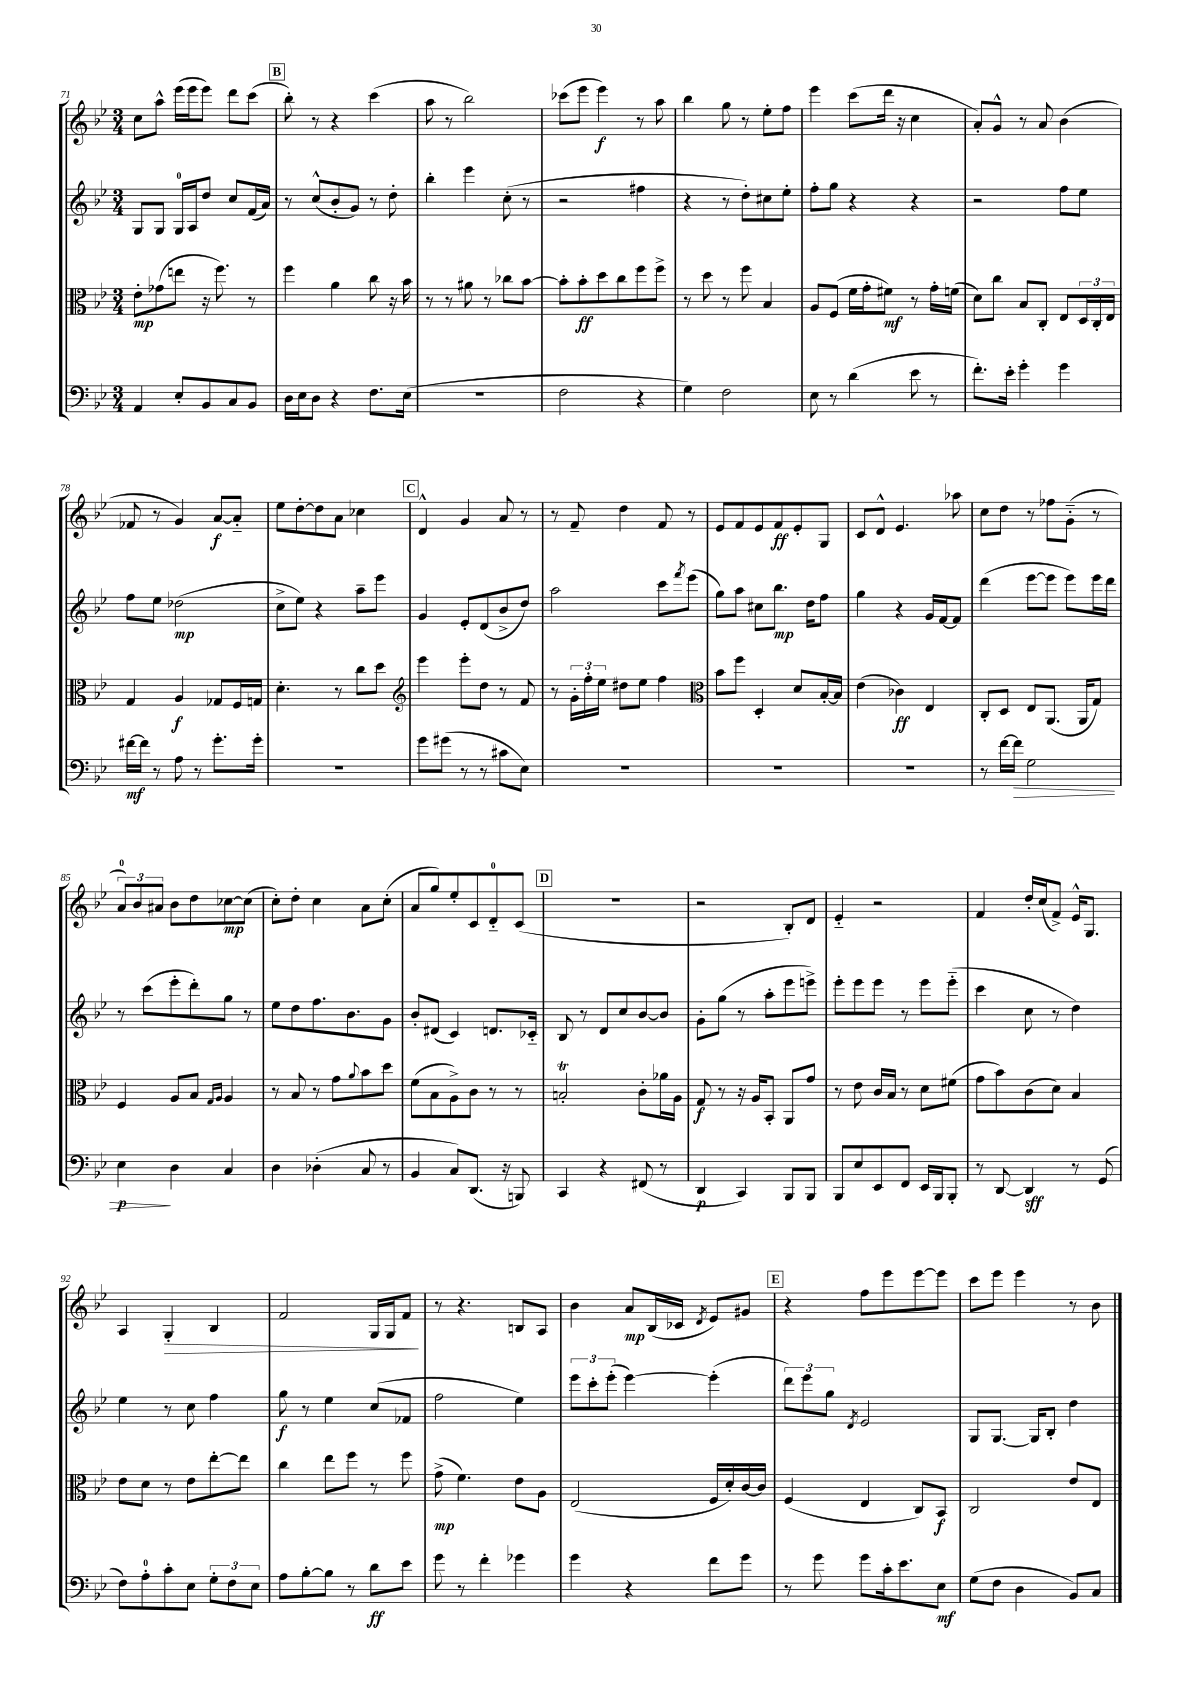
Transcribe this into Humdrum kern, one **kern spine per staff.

**kern	**kern	**kern	**kern
*staff4	*staff3	*staff2	*staff1
*clefF4	*clefC3	*clefG2	*clefG2
*k[b-e-]	*k[b-e-]	*k[b-e-]	*k[b-e-]
*M3/4	*M3/4	*M3/4	*M3/4
4AA	8e-'	8G	8cc
.	(8g-	8G	8aa^^
8E-'	8ee	16G	(16eee-
.	.	16A	16eee-
8BB-	16r	8dd	8eee-)
.	8.ff)	.	.
8C	.	8cc	8ddd
8BB-	8r	(16f	(8ccc
.	.	16a)	.
=	=	=	=
16D	4ff	8r	8bb-')
16E-	.	.	.
8D	.	(8cc^^	8r
4r	4a	8b-'	4r
.	.	8g)	.
8.F	8cc	8r	(4ccc
.	16r	8dd'	.
(16E-	16b-	.	.
=	=	=	=
2.r	8r	4bb-'	8aa
.	8r	.	8r
.	8a#	4eee-	2bb-)
.	8r	.	.
.	8cc-	(8cc'	.
.	[8b-	8r	.
=	=	=	=
2F	8b-']	2r	(8ccc-
.	8b-'	.	8eee-
.	8dd	.	4eee-)
.	8cc	.	.
4r	8ff	4ff#	8r
.	8ff^	.	8aa
=	=	=	=
4G)	8r	4r	4bb-
.	8dd	.	.
2F	8r	8r	8gg
.	8ff	8dd')	8r
.	4B-	8cc#	8ee-'
.	.	8ee-'	8ff
=	=	=	=
8E-	8A	8ff'	4eee-
8r	(8F	8gg	.
(4d	16f	4r	(8ccc
.	16g'	.	.
.	8f#)	.	16ddd
.	.	.	16r
8e-	8r	4r	4cc
8r	16g'	.	.
.	(16f	.	.
=	=	=	=
8.f')	8d)	2r	8a')
.	8cc	.	8g^^
16e-'	.	.	.
4g'	8B-	.	8r
.	8C'	.	8a
4g	8E-	8ff	(4b-
.	24D	8ee-	.
.	24C'	.	.
.	24E-	.	.
=	=	=	=
[16f#	4G	8ff	8f-
16f#]	.	.	.
8r	.	8ee-	8r
8A	4A	(2dd-	4g)
8r	.	.	.
8.g'	8G-	.	[8a
.	16F	.	8a'~]
16g'	16G	.	.
=	=	=	=
2.r	4.d'	8cc^	8ee-
.	.	8ee-)	[8dd'
.	.	4r	8dd]
.	8r	.	8a
.	8cc	8aa~	4cc-
.	8dd	8eee-	.
=	=	=	=
*	*clefG2	*	*
8g	4eee-	4g	4d^^
(8g#	.	.	.
8r	8eee-'	8e-'	4g
8r	8dd	(8d	.
8c#	8r	8b-^	8a
8E-)	8f	8dd)	8r
=	=	=	=
2.r	8r	2aa	8r
.	24g'	.	8f~
.	24ff'	.	.
.	24ee-	.	.
.	8dd#	.	4dd
.	8ee-	.	.
.	4ff	8ccc	8f
.	.	8qfff	.
.	.	(8eee-	8r
=	=	=	=
*	*clefC3	*	*
2.r	8b-	8gg)	8e-
.	8ff	8aa	8f
.	4D'	8cc#	8e-
.	.	8.bb-	8f
.	8d	.	8e-'
.	.	16dd	.
.	[16B-'	8ff	8G
.	16B-]	.	.
=	=	=	=
2.r	(4e-	4gg	8c
.	.	.	8d^^
.	4c-)	4r	4.e-
.	4E-	16g	.
.	.	[16f	.
.	.	8f]	8aa-
=	=	=	=
8r	8C'	(4ddd	8cc
[16f	8D	.	8dd
16f]	.	.	.
2G	8E-	[8eee-	8r
.	(8.AA	8eee-]	8ff-
.	.	8eee-)	(8g'~
.	16AA	.	.
.	8G)	16eee-	8r
.	.	16ddd	.
=	=	=	=
4E-	4F	8r	12a)
.	.	.	12b-
.	.	(8ccc	.
.	.	.	12a#
4D	8A	8eee-'	8b-
.	8B-	8ddd')	8dd
.	16qqG	.	.
.	16qqA	.	.
4C	4A	8gg	[8cc-
.	.	8r	(8cc-]
=	=	=	=
4D	8r	8ee-	8cc')
.	8B-	8dd	8dd'
(4D-'	8r	8.ff	4cc
.	8g	.	.
.	.	8.b-	.
.	8qqa	.	.
8C	8b-	.	8a
8r	8dd	8g	(8cc'
=	=	=	=
4BB-	(8f	8b-'	8a
.	8B-	(8d#	8gg)
8C)	8A^)	4c)	8ee-'
(8.DD	8c	.	8c
.	8r	8.d	8d'~
16r	.	.	.
8BBB)	8r	.	(8c
.	.	16c-'~	.
=	=	=	=
4CC	2B'	8B-	2.r
.	.	8r	.
4r	.	8d	.
.	.	8cc	.
(8FF#	8c'	[8b-	.
8r	16a-	8b-]	.
.	16A	.	.
=	=	=	=
4DD	8G	8g'	2r
.	8r	(8gg	.
4CC)	16r	8r	.
.	16A	.	.
.	8BB-'	8aa'	.
8BBB-	8AA	8eee-	8B-')
8BBB-	8g	8eee^)	8d
=	=	=	=
8BBB-	8r	8eee-'	4e-'~
8E-	8e-	8eee-	.
8EE-	16c	8eee-	2r
.	16B-	.	.
8FF	8r	8r	.
16EE-	8d	8eee-	.
16BBB-	.	.	.
8BBB-'	(8f#	(8eee-'~	.
=	=	=	=
8r	8g	4ccc	4f
[8DD	8b-)	.	.
4DD]	(8c	8cc	16dd'
.	.	.	(16cc
.	8d)	8r	8f^)
8r	4B-	4dd)	16e-^^
.	.	.	8.G
(8GG	.	.	.
=	=	=	=
8F)	8e-	4ee-	4A
8A'	8d	.	.
8c'	8r	8r	4G'
8E-	8e-	8cc	.
12G'	[8ee-'	4ff	4B-
12F	.	.	.
.	8ee-]	.	.
12E-	.	.	.
=	=	=	=
8A	4cc	8gg	2f
[8B-'	.	8r	.
8B-]	8ee-	4ee-	.
8r	8ff	.	.
8d	8r	(8cc	16G
.	.	.	16G
8e-	8ff	8f-	8f
=	=	=	=
8g	(8g^	2ff	8r
8r	4.f)	.	4.r
4f'	.	.	.
4g-	8e-	4ee-)	8B
.	8A	.	8A
=	=	=	=
4g	(2E-	12eee-	4b-
.	.	12ccc'	.
.	.	(12eee-'	.
4r	.	[4eee-)	8a
.	.	.	(16B-
.	.	.	16c-
.	.	.	8qd
8f	16F	(4eee-']	8e-)
.	16d')	.	.
8g	[16c	.	8g#
.	16c]	.	.
=	=	=	=
8r	(4F	12ddd)	4r
.	.	12eee-	.
8g	.	.	.
.	.	12gg	.
.	.	8qd	.
8g	4E-	2e-	8ff
16c'	.	.	8eee-
8.e-	.	.	.
.	8C)	.	[8eee-
8E-	8BB-	.	8eee-]
=	=	=	=
(8G	2C	8G	8ccc
8F	.	[8.G	8eee-
4D	.	.	4eee-
.	.	16G]	.
.	.	8B-'	.
8BB-)	8e-	4dd	8r
8C	8E-	.	8b-
==	==	==	==
*-	*-	*-	*-
